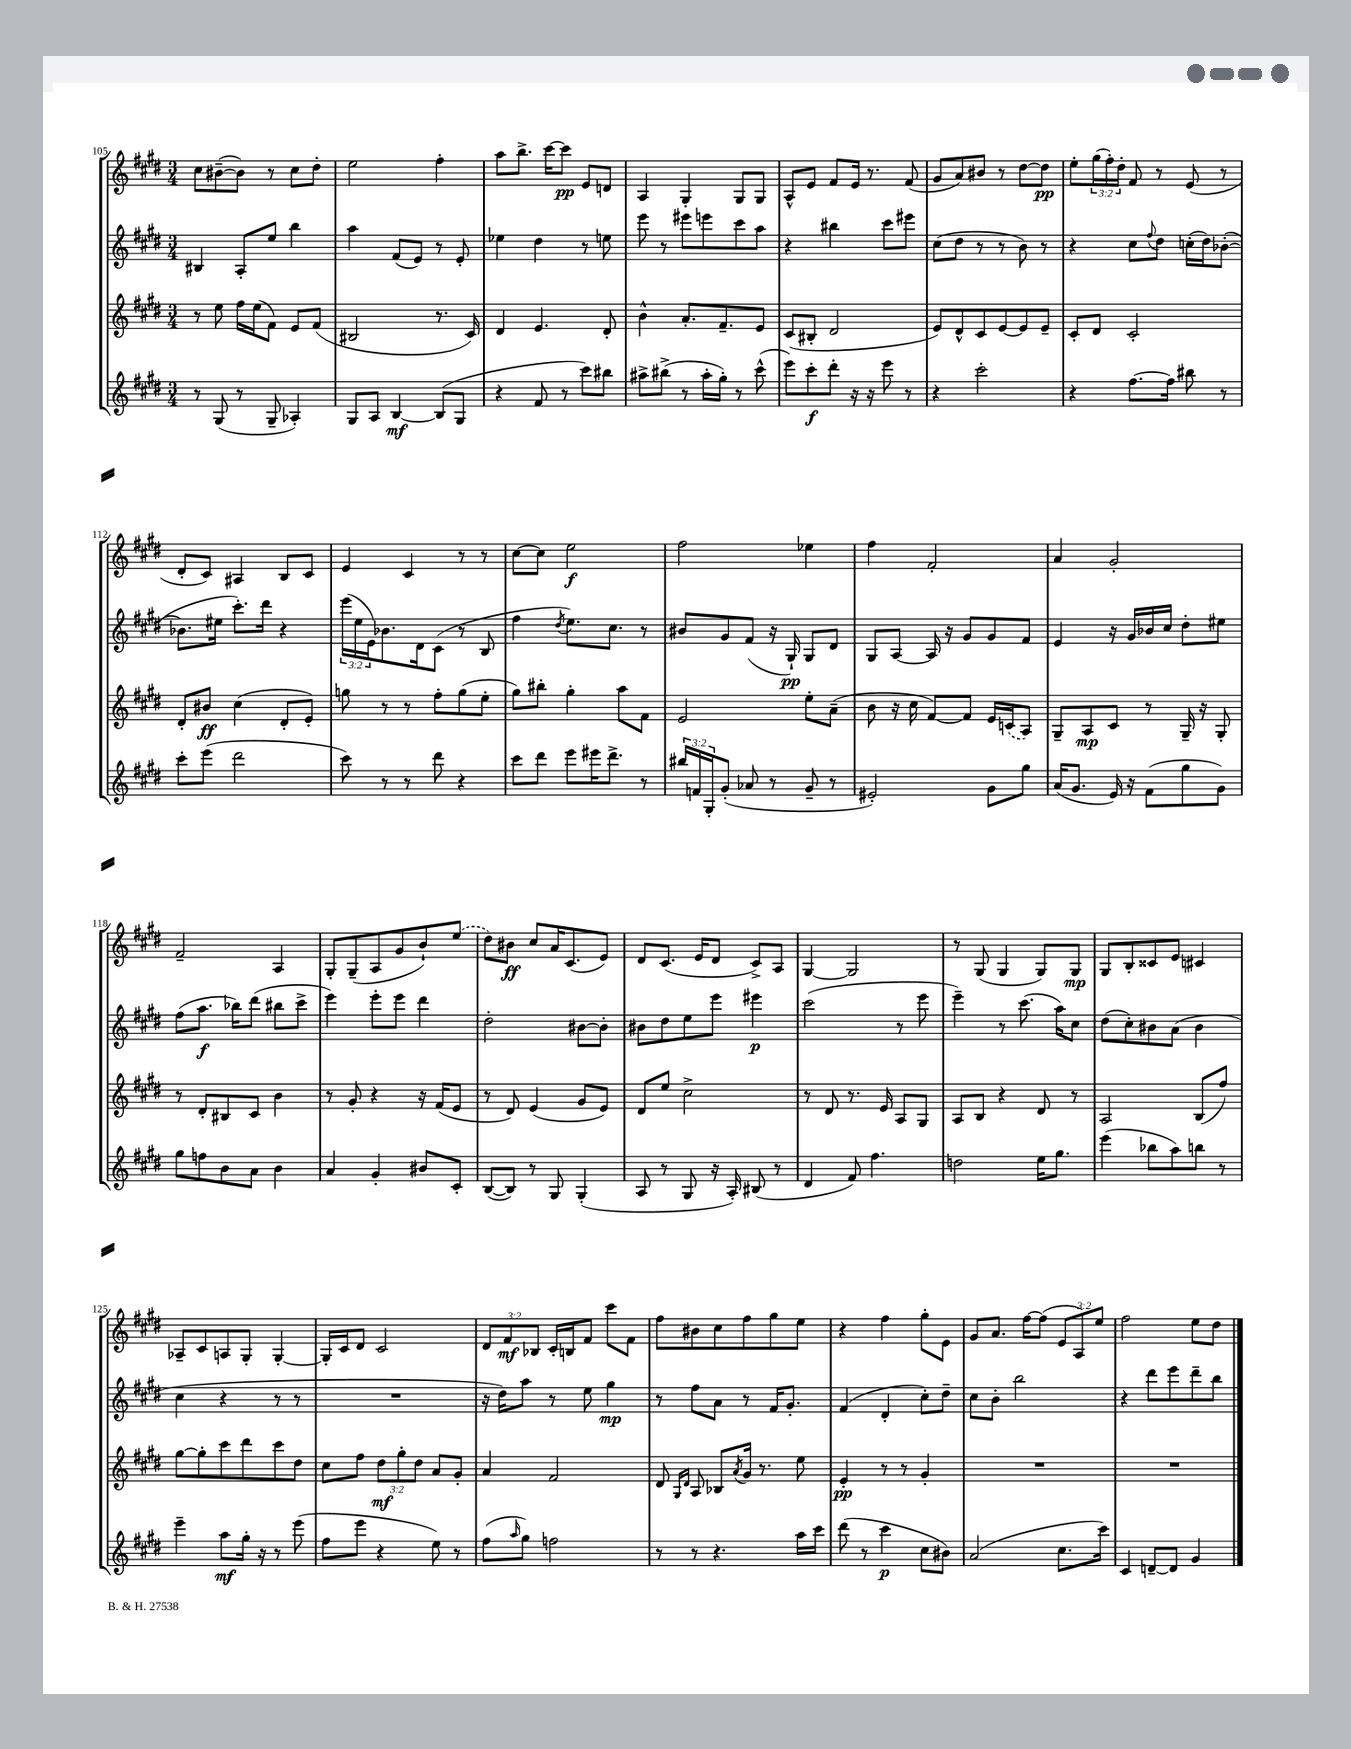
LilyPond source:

<<
\new StaffGroup <<
\new Staff = "s0" {
    \clef treble \key e \major \numericTimeSignature \time 3/4 \override Staff.TupletNumber.text = #tuplet-number::calc-fraction-text
    cis''8 bis'8~--( bis'8) r8 cis''8 dis''8-. |
    e''2 fis''4-. |
    a''8 b''8.-> cis'''16~ cis'''8\pp e'8 d'8 |
    a4 gis4-. gis8 gis8 |
    a8-^ e'8 fis'8 e'16 r8. fis'8( |
    gis'8 a'8) bis'8 r8 dis''8~ dis''8\pp |
    e''8-. \tuplet 3/2 { gis''16( fis''16-.) dis''16-. } fis'8 r8 e'8( r8 |
    dis'8-. cis'8) ais4 b8 cis'8 |
    e'4 cis'4 r8 r8 |
    cis''8~ cis''8 e''2\f |
    fis''2 ees''4 |
    fis''4 fis'2-. |
    a'4 gis'2-. |
    fis'2-- a4 |
    gis8-. gis8--( a8 gis'8 b'8-!) \once \slurDashed e''8( |
    dis''8) bis'8\ff cis''8 a'16 cis'8.( e'8) |
    dis'8 cis'8.( e'16 dis'8 cis'8->) a8 |
    gis4~ gis2 |
    r8 gis8( gis4 gis8) gis8\mp |
    gis8 b8-. cisis'8 e'8 cis'4 |
    aes8-- cis'8 a8 gis8-. gis4~-. |
    gis16-. cis'16 dis'8 cis'2 |
    \tuplet 3/2 { dis'8 fis'8\mf bes8 } cis'16-. b16 fis'8 cis'''8 fis'8 |
    fis''8 bis'8 cis''8 fis''8 gis''8 e''8 |
    r4 fis''4 gis''8-. e'8 |
    gis'8 a'8. fis''16~ fis''8( \tuplet 3/2 { e'8 a8) e''8 } |
    fis''2 e''8 dis''8 \bar "|." |
}
\new Staff = "s1" {
    \clef treble \key e \major \numericTimeSignature \time 3/4 \override Staff.TupletNumber.text = #tuplet-number::calc-fraction-text
    bis4 a8-. e''8 b''4 |
    a''4 fis'8( e'8) r8 e'8-. |
    ees''4 dis''4 r8 e''8 |
    e'''8 r8 eis'''8 e'''8 cis'''8 a''8 |
    r4 bis''4 cis'''8 eis'''8 |
    cis''8( dis''8 r8 r8 b'8) r8 |
    r4 cis''8 \appoggiatura { fis''8 } dis''8 c''16-.( dis''16) bes'8~-.( |
    bes'8. eis''16 cis'''8.-.) dis'''16 r4 |
    \tuplet 3/2 { e'''16( e''16 e'16) } bes'8. dis'16 cis'8( r8 b8 |
    fis''4 \acciaccatura { dis''8 } e''8.) cis''8. r8 |
    bis'8 gis'8 fis'8( r16 gis16-!\pp) gis8 dis'8 |
    gis8 a8~ a16 r16 gis'8 gis'8 fis'8 |
    e'4 r16 gis'16 bes'16 cis''16 dis''8-. eis''8 |
    fis''8( a''8.\f bes''16) dis'''8( bis''8 cis'''8-> |
    e'''4) e'''8-. e'''8 dis'''4 |
    dis''2-. bis'8~ bis'8-. |
    bis'8 dis''8 e''8 e'''8 eis'''4\p |
    cis'''2( r8 e'''8 |
    e'''4--) r8 cis'''8.( a''16) cis''8 |
    dis''8( cis''8-.) bis'8 a'8( bis'4 |
    cis''4 r4 r8 r8 |
    R2. |
    r16 dis''16) a''8 r8 e''8 gis''4\mp |
    r8 fis''8 a'8 r8 fis'16 gis'8.-. |
    fis'4( dis'4-. cis''8-.) dis''8-- |
    cis''8 b'8-. b''2 |
    r4 dis'''8 e'''8 dis'''8-- b''8 \bar "|." |
}
\new Staff = "s2" {
    \clef treble \key e \major \numericTimeSignature \time 3/4 \override Staff.TupletNumber.text = #tuplet-number::calc-fraction-text
    r8 e''8 fis''16 e''16( fis'8) e'8 fis'8( |
    bis2 r8. cis'16) |
    dis'4 e'4. dis'8-. |
    b'4-^ a'8.-. fis'8.-- e'8 |
    cis'8( bis8-. dis'2 |
    e'8) dis'8-^ cis'8 e'8~ e'8 e'8-- |
    cis'8-. dis'8 cis'2-. |
    dis'8-. bis'8\ff cis''4( dis'8-. e'8-.) |
    g''8 r8 r8 fis''8-. g''8( e''8-. |
    gis''8) bis''8-. gis''4-. a''8 fis'8 |
    e'2 e''8-. a'8--( |
    b'8 r16 cis''16 fis'8~) fis'8 e'16 \once \slurDashed c'16( a8) |
    gis8-- a8\mp cis'8 r8 gis16-- r16 gis8-. |
    r8 dis'8-. bis8 cis'8 b'4 |
    r8 gis'8-. r4 r16 fis'16( e'8 |
    r8 dis'8) e'4( gis'8 e'8) |
    dis'8 e''8 cis''2-> |
    r8 dis'8 r8. e'16 a8 gis8 |
    a8 b8 r4 dis'8 r8 |
    a2 b8( fis''8) |
    gis''8~ gis''8-. cis'''8 dis'''8 cis'''8 dis''8 |
    cis''8 fis''8 \tuplet 3/2 { dis''8\mf gis''8-. dis''8 } a'8 gis'8-. |
    a'4 fis'2 |
    dis'8 \grace { gis16 dis'16 } a8 bes8 \acciaccatura { a'8 } gis'16 r8. e''8 |
    e'4-.\pp r8 r8 gis'4-. |
    R2. |
    R2. \bar "|." |
}
\new Staff = "s3" {
    \clef treble \key e \major \numericTimeSignature \time 3/4 \override Staff.TupletNumber.text = #tuplet-number::calc-fraction-text
    r8 gis8( r8 gis8-- aes4-.) |
    gis8 a8 b4~\mf b8( gis8 |
    r4 fis'8 r8 cis'''8) bis''8 |
    ais''8-> bis''8->( r8 ais''16-. gis''16-.) r8 cis'''8-^( |
    e'''8) cis'''8-.\f dis'''8-. r16 r16 e'''8 r8 |
    r4 cis'''2-. |
    r4 fis''8.~ fis''16 bis''8 r8 |
    cis'''8-. e'''8( dis'''2 |
    cis'''8) r8 r8 dis'''8 r4 |
    cis'''8 dis'''8 e'''8 eis'''16 dis'''8.-> r8 |
    \tuplet 3/2 { bis''16 f'16 gis16-. } gis'8-.( aes'8 r8 gis'8-- r8 |
    eis'2-.) gis'8 gis''8 |
    a'16( gis'8. e'16) r16 fis'8( gis''8 gis'8) |
    gis''8 f''8 b'8 a'8 b'4 |
    a'4 gis'4-. bis'8 cis'8-. |
    b8~( b8) r8 gis8 gis4-.( |
    a8 r8 gis8 r16 a16-.) bis8( r8 |
    dis'4 fis'8) fis''4. |
    d''2 e''16 gis''8. |
    e'''4( bes''8 a''8) b''8 r8 |
    e'''4-- a''8\mf gis''16-. r16 r8 e'''8( |
    fis''8 e'''8 r4 e''8) r8 |
    fis''8( \grace { a''16 } gis''8) f''2 |
    r8 r8 r4. a''16 cis'''16 |
    dis'''8( r8 cis'''4\p cis''8 bis'8) |
    a'2( cis''8. cis'''16) |
    cis'4 d'8~-- d'8 gis'4 \bar "|." |
}
>>
>>
\layout { \context { \Score currentBarNumber = #105 } }
